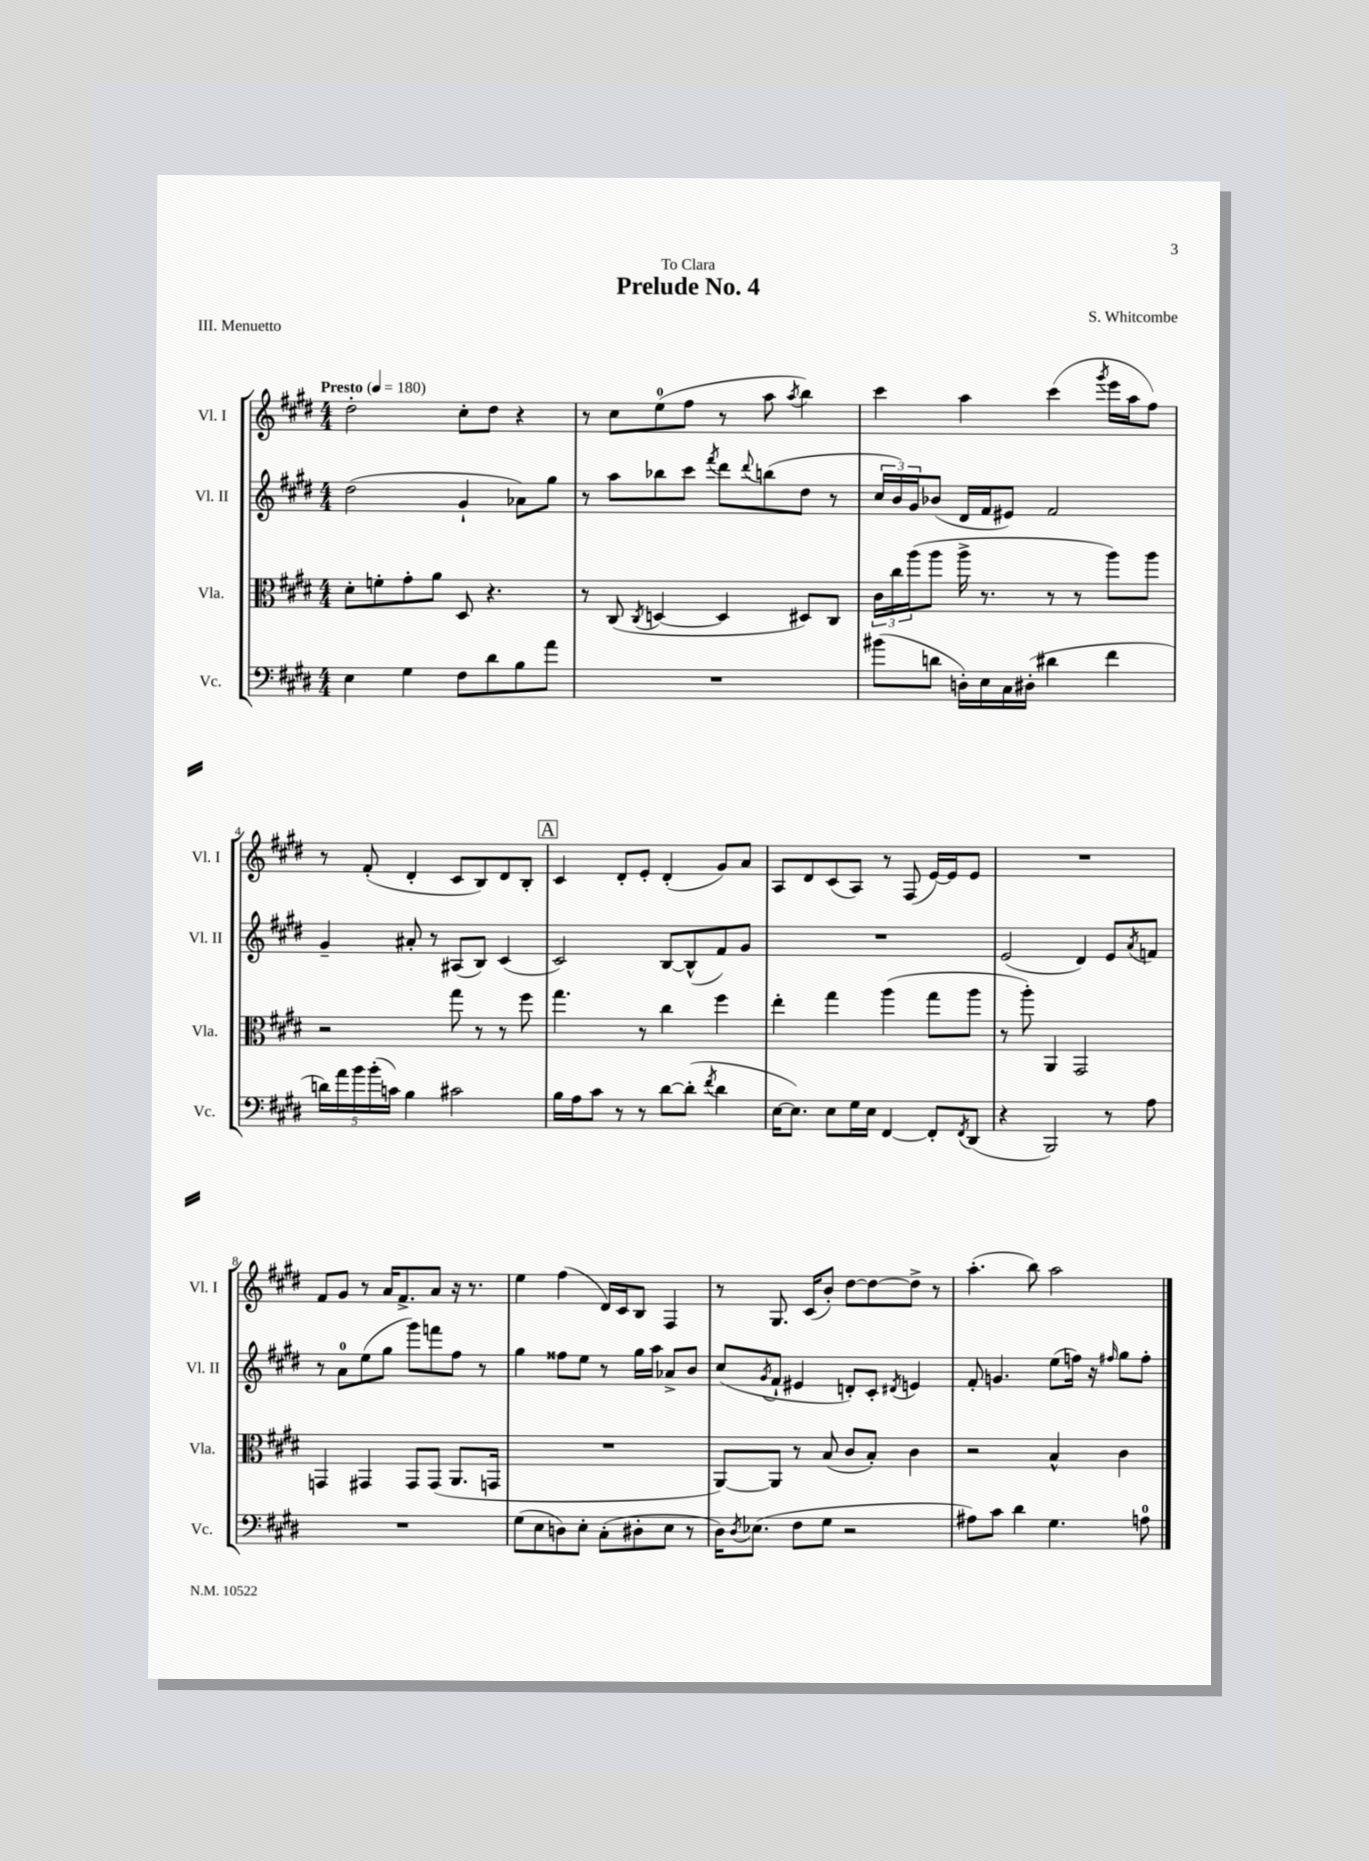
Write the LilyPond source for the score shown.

\header { title = "Prelude No. 4" composer = "S. Whitcombe" dedication = "To Clara" piece = "III. Menuetto" }
<<
\new StaffGroup <<
\new Staff = "s0" \with { instrumentName = "Vl. I" shortInstrumentName = "Vl. I" } {
    \clef treble \key e \major \numericTimeSignature \time 4/4 \tempo "Presto" 4 = 180
    dis''2-. cis''8-. dis''8 r4 |
    r8 cis''8 e''8-0( fis''8 r8 a''8 \acciaccatura { a''8 } b''4) |
    cis'''4 a''4 cis'''4( \acciaccatura { gis'''8 } e'''16 a''16 fis''8) |
    r8 fis'8-.( dis'4-. cis'8 b8) dis'8 b8-. |
    \mark \markup { \box "A" } cis'4 dis'8-. e'8-. dis'4-.( gis'8) a'8 |
    a8 dis'8 cis'8( a8) r8 fis8( e'16~) e'16 e'8 |
    R1 |
    fis'8 gis'8 r8 a'16 fis'8.-> a'8 r16 r8. |
    e''4 fis''4( dis'16) cis'16 b8 fis4 |
    r8 gis8. cis'16( b'8-.) dis''8~ dis''8~ dis''8-> r8 |
    a''4.-.( b''8) a''2 \bar "|." |
}
\new Staff = "s1" \with { instrumentName = "Vl. II" shortInstrumentName = "Vl. II" } {
    \clef treble \key e \major \numericTimeSignature \time 4/4
    dis''2( gis'4-! aes'8) gis''8 |
    r8 a''8 bes''8 cis'''8 \acciaccatura { fis'''8 } dis'''8 \appoggiatura { dis'''8 } b''8( dis''8 r8 |
    \tuplet 3/2 { cis''16 b'16) gis'16 } bes'8( dis'16 fis'16 eis'8) fis'2 |
    gis'4-- ais'8-. r8 ais8( b8) cis'4( |
    \mark \markup { \box "A" } cis'2) b8~ b8-^( fis'8) gis'8 |
    R1 |
    e'2( dis'4) e'8 \acciaccatura { a'8 } f'8 |
    r8 a'8-0 e''8( gis''8 gis'''8) f'''8 fis''8 r8 |
    gis''4 fisis''8 e''8 r8 gis''16 a''16 aes'8-> b'8 |
    cis''8( \acciaccatura { gis'8 } fis'8-! eis'4 d'8-.) cis'8-. \acciaccatura { dis'8 } e'4 |
    fis'8-. g'4. e''8( f''16) r16 \grace { fis''16 } gis''8 fis''8-. \bar "|." |
}
\new Staff = "s2" \with { instrumentName = "Vla." shortInstrumentName = "Vla." } {
    \clef alto \key e \major \numericTimeSignature \time 4/4
    dis'8-. f'8-. gis'8-. a'8 dis8 r4. |
    r8 cis8( \acciaccatura { cis8 } d4~ d4 dis8) cis8 |
    \tuplet 3/2 { cis'16 cis''16 a''16( } a''8 a''16-> r8. r8 r8 a''8) a''8 |
    r2 gis''8 r8 r8 fis''8 |
    \mark \markup { \box "A" } gis''4. r8 cis''4 fis''4 |
    e''4-. gis''4 a''4( gis''8 a''8 |
    r8 a''8-.) a,4 gis,2 |
    g,4 gis,4 gis,8 gis,8( a,8. g,16 |
    R1 |
    a,8~) a,8 r8 b8( cis'8 b8-.) cis'4 |
    r2 b4-^ cis'4 \bar "|." |
}
\new Staff = "s3" \with { instrumentName = "Vc." shortInstrumentName = "Vc." } {
    \clef bass \key e \major \numericTimeSignature \time 4/4
    e4 gis4 fis8 dis'8 b8 a'8 |
    R1 |
    bis'8( d'8 d16-.) e16 cis16 dis16-.( dis'4 fis'4 |
    \tuplet 5/4 { d'16) a'16 b'16 b'16-.( c'16) } b4 cis'2 |
    \mark \markup { \box "A" } b16 a16 cis'8 r8 r8 dis'8~ dis'8-.( \acciaccatura { fis'8 } dis'4 |
    e16~ e8.) e8 gis16 e16 fis,4~ fis,8-. \acciaccatura { fis,8 } dis,8( |
    r4 b,,2) r8 a8 |
    R1 |
    gis8( e8 d8) e8-. cis8-.( dis8-. e8 r8 |
    dis16) \acciaccatura { dis8 } ees8.( fis8 gis8 r2 |
    ais8) cis'8 dis'4 gis4. a8-0 \bar "|." |
}
>>
>>
